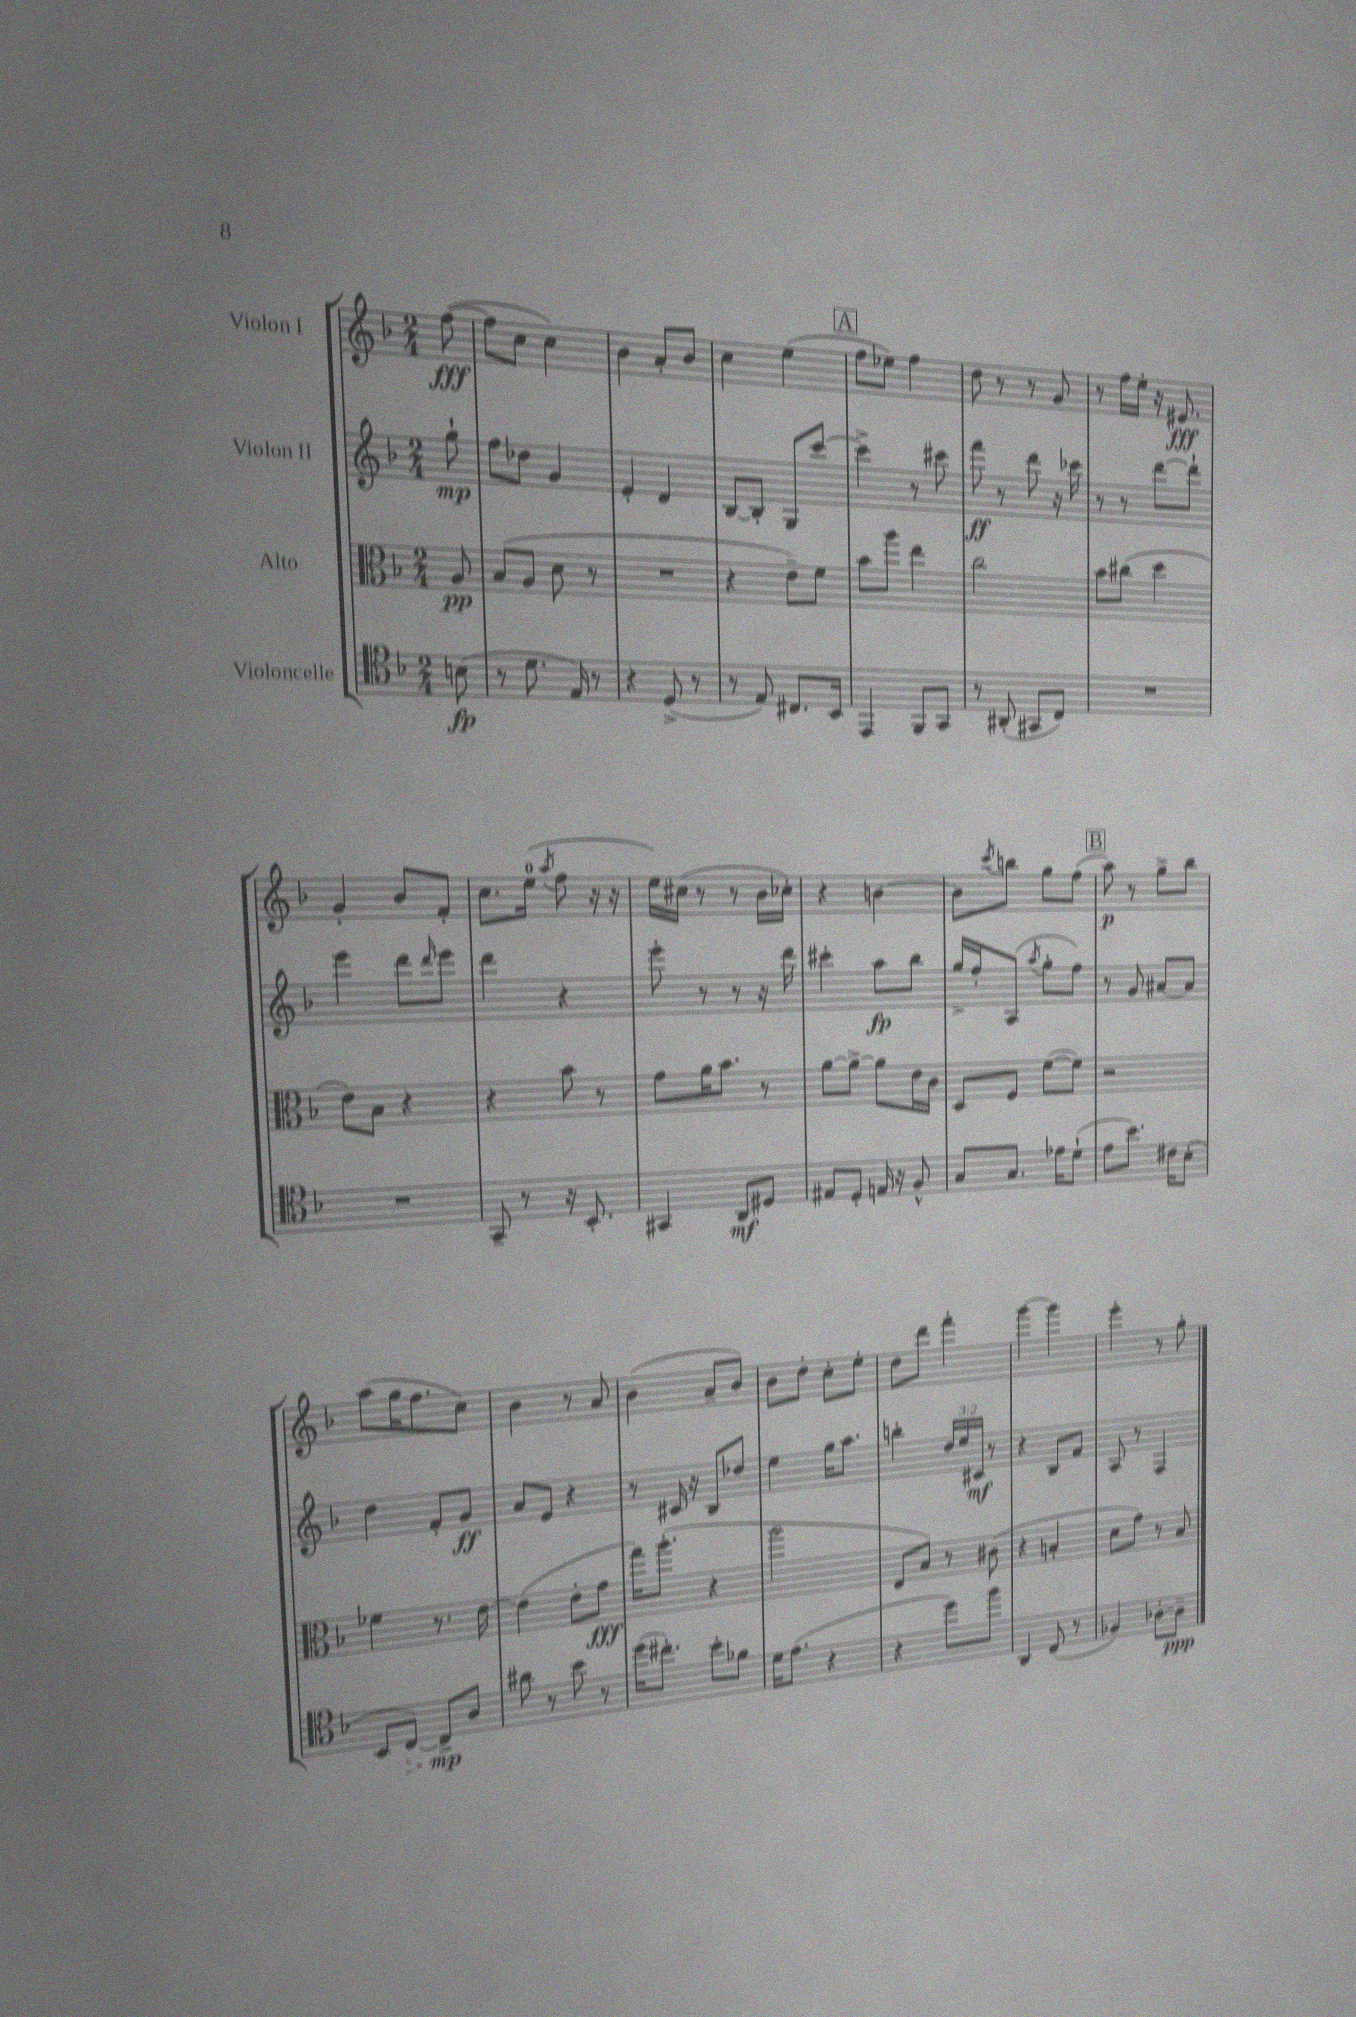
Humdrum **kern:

**kern	**kern	**kern	**kern
*staff4	*staff3	*staff2	*staff1
*clefC4	*clefC3	*clefG2	*clefG2
*k[b-]	*k[b-]	*k[b-]	*k[b-]
*M2/4	*M2/4	*M2/4	*M2/4
(8B\	8A/	8gg`\	([8ff\
=	=	=	=
8r	(8B-/L	8ff\L	8ff\]L
8.d\	8A/J	8dd-\J	8cc\J
.	8d\	4g/	4cc\)
16E/)	.	.	.
8r	8r	.	.
=	=	=	=
4r	2r	4e'/	4b-\
(8D^/	.	4d/	8a'/L
8r	.	.	8b-/J
=	=	=	=
8r	4r	[8B-/L	4cc\
8E/)	.	8B-'/]J	.
8.C#/L	8e~\L)	8G/L	(4ee\
.	8f\J	[8ccc/J	.
16BB-/Jk	.	.	.
=	=	=	=
4EE/	8b-\L	4ccc^\]	8ff\L
.	8aa\J	.	8ee-\J)
8FF/L	4ee\	8r	4ff\
8GG/J	.	8ccc#\	.
=	=	=	=
8r	2cc\	8fff\	8dd\
(8AA#'/	.	8r	8r
8GG#/L	.	8ddd\	8r
8C/J)	.	16r	8g/
.	.	16ccc-\	.
=	=	=	=
2r	8b-\L	8r	8r
.	(8cc#\J	8r	16ff\LL
.	.	.	16ee'\JJ
.	4dd\	[8ddd\L	16r
.	.	.	8.e#/
.	.	8ddd`\]J	.
=	=	=	=
2r	8e\L)	4eee\	4g'/
.	8B-\J	.	.
.	4r	8ddd\L	8b-/L
.	.	16qqddd/	.
.	.	8eee\J	8f'/J
=	=	=	=
8GG~/	4r	4ddd\	8.cc\L
8r	.	.	.
.	.	.	(16ee\Jk
.	.	.	8qaa/
16r	8b-\	4r	8ff\
8.BB-'/	.	.	.
.	8r	.	16r
.	.	.	16r
=	=	=	=
4GG#/	8g\L	8eee'\	16ee\LL)
.	.	.	(16cc#\JJ
.	16a\K	8r	8r
.	8.b-\J	.	.
8AA/L	.	8r	8r
8D#/J	8r	16r	16b-\LL
.	.	16ddd\	16cc-'\JJ)
=	=	=	=
8E#/L	[8a\L	4ccc#'\	4r
8D'/J	8a^\_J	.	.
16E/	8a\]L	8aa\L	[4b\
16r	.	.	.
8F^^/	16e\L	8bb-\J	.
.	16c\JJ	.	.
=	=	=	=
8G/L	8D/L	16gg^/LL	8b\]L
.	.	16ff'/J	.
.	.	.	8qccc/
8.G/J	8F/J	(8A/J	8bb\J
.	.	8qaa/	.
.	([8f\L	8gg'\L	8gg\L
16e-\LK	.	.	.
(8d`\J	8f\]J)	8ff\J)	(8ff\J
=	=	=	=
8e\L	2r	8r	8aa\)
8.b-\J)	.	8g/	8r
.	.	[8a#/L	8gg^\L
16c#\LK	.	.	.
(8B-'\J	.	8a#/]J	8bb-\J
=	=	=	=
8BB-/L	4f-\	4dd\	(8aa\L
[8C/J)	.	.	16gg\K
.	.	.	8.ff\
8C^/]L	8.r	8f'/L	.
8A/J	.	8g/J	8cc\J)
.	[16e\	.	.
=	=	=	=
8a#\	(4e\]	8a/L	4b-\
8r	.	8e/J	.
8b-\	8e'\L	4r	8r
8r	8g\J	.	8a/
=	=	=	=
(16dd\LK	16gg\LK)	8r	(4b-\
8.cc#'\J)	(8.aa'\J	.	.
.	.	16c#/	.
.	.	16r	.
8b-'\L	4r	8B-/L	8a~/L
8f-\J	.	8dd-/J	8b-/J)
=	=	=	=
16d\LK	2aa\	4ee\	8b-\L
(8.e\J	.	.	.
.	.	.	8dd'\J
4r	.	16gg\LK	8cc'\L
.	.	8.aa\J	.
.	.	.	8ee'\J
=	=	=	=
4r	8E/L	4bb'\	8dd\L
.	8B-/J)	.	8ddd\J
8dd\L)	8r	24dd/LL	4fff'\
.	.	24ee/	.
.	.	24c#/JJ	.
8ff\J	(8c#\	8r	.
=	=	=	=
4AA/	4r	4r	[4ggg\
(8C/	4B'/	8B-/L	4ggg\]
8r	.	8f/J	.
=	=	=	=
4F-/)	8d\L	8A/	4eee'\
.	8g\J)	8r	.
[8A-'\L	8r	4F/	8r
8A-~\]J	8B-/	.	8gg'\
==	==	==	==
*-	*-	*-	*-
